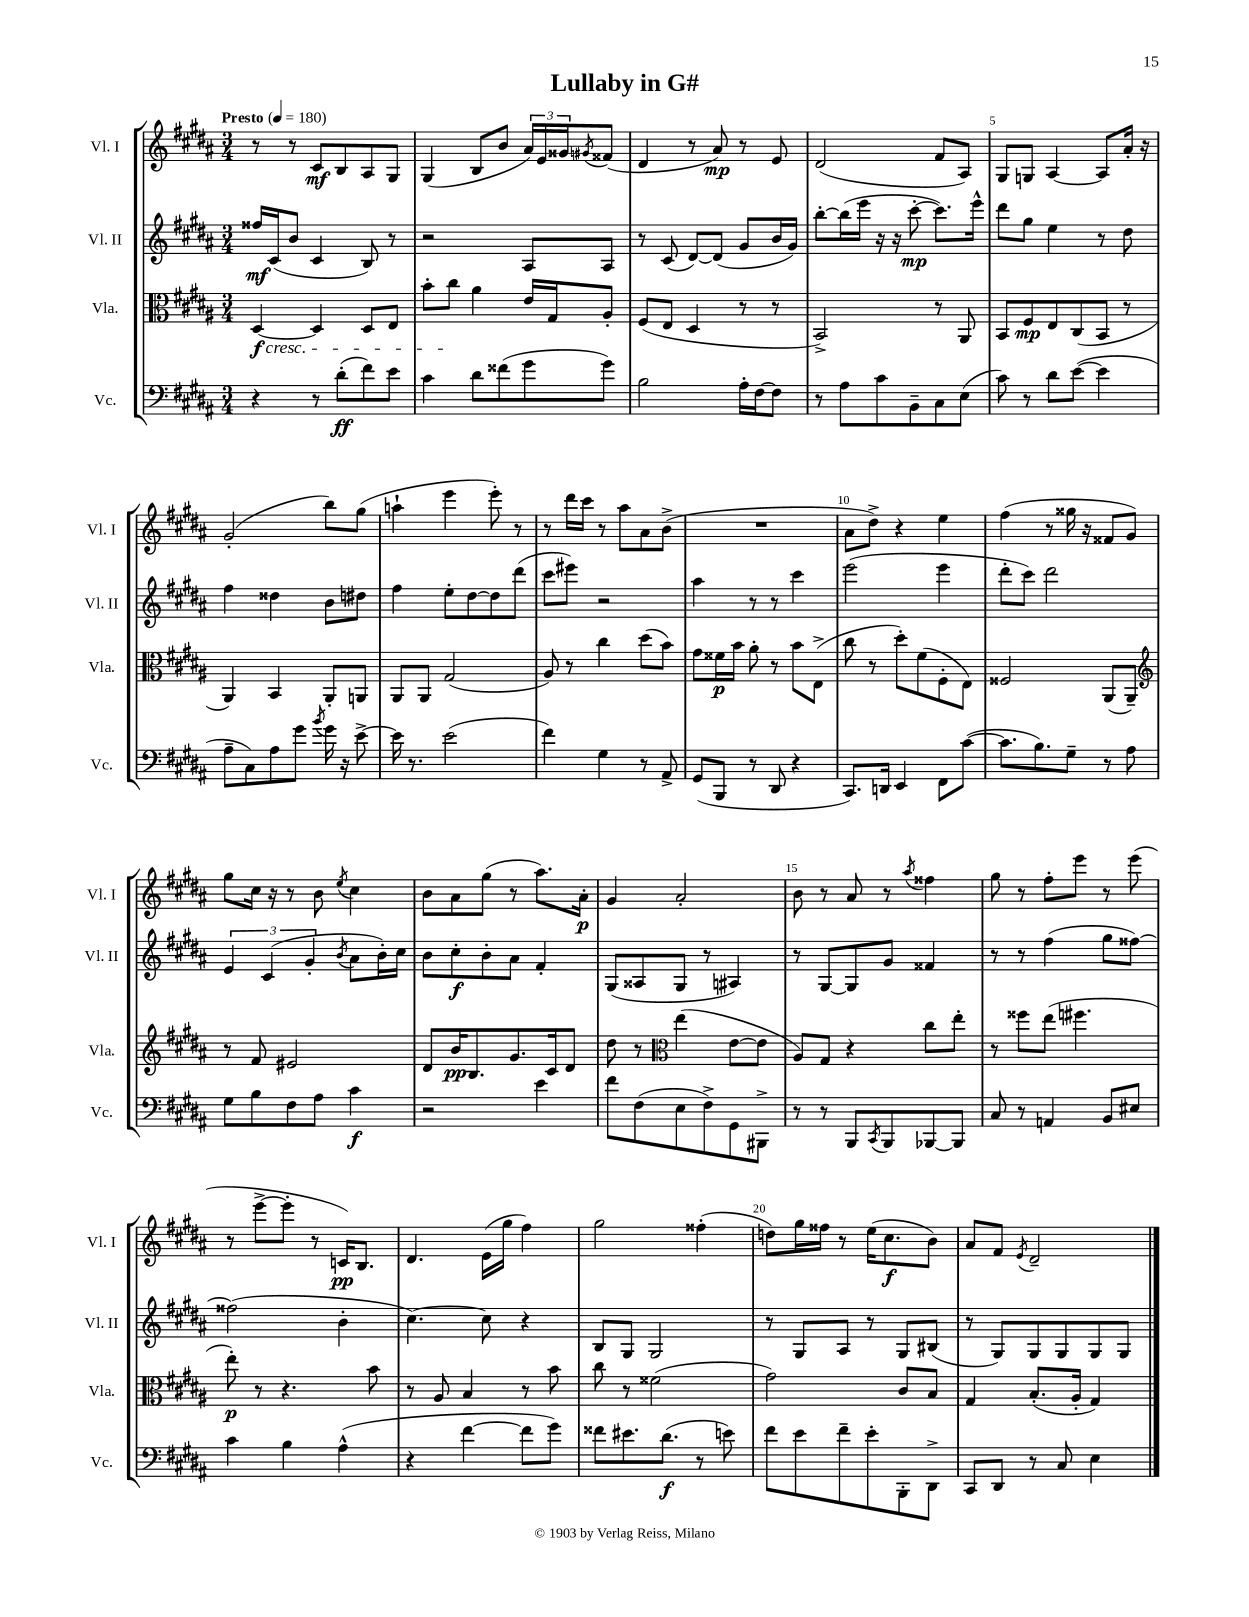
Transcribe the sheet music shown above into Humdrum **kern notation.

**kern	**kern	**kern	**kern
*staff4	*staff3	*staff2	*staff1
*clefF4	*clefC3	*clefG2	*clefG2
*k[f#c#g#d#a#]	*k[f#c#g#d#a#]	*k[f#c#g#d#a#]	*k[f#c#g#d#a#]
*M3/4	*M3/4	*M3/4	*M3/4
*MM180	*MM180	*MM180	*MM180
4r	[4D#	16ff##	8r
.	.	(16c#	.
.	.	8b	8r
8r	4D#]	4c#	8c#
(8d#'	.	.	8B
8f#)	8D#	8B)	8A#
8e	8E	8r	8G#
=	=	=	=
4c#	8b'	2r	(4G#
.	8cc#	.	.
8d#	4a#	.	8B
(8f##	.	.	8b
8g#	16e	8A#	24a#)
.	.	.	24e
.	16G#	.	.
.	.	.	24g##
.	.	.	8qg#
8g#)	8A#'	8A#	(8f##
=	=	=	=
2B	(8F#	8r	4d#
.	8E	(8c#	.
.	4D#	[8d#)	8r
.	.	(8d#]	8a#)
16A#'	8r	8g#	8r
[16F#	.	.	.
8F#]	8r	16b	8e
.	.	16g#)	.
=	=	=	=
8r	2BB^)	[8bb'	(2d#
8A#	.	(16bb]	.
.	.	16eee	.
8c#	.	16r	.
.	.	16r	.
8BB~	.	[8ccc#'	.
8C#	8r	8.ccc#])	8f#
(8E	8AA#	.	8A#)
.	.	16eee^^	.
=	=	=	=
8c#)	8BB	8ddd#	8G#
8r	8F#	8gg#	8G
8d#	8E	4ee	[4A#
([8e	(8C#	.	.
4e]	8BB	8r	8A#]
.	8r	8dd#	16a#'
.	.	.	16r
=	=	=	=
8A#~	4AA#)	4ff#	(2g#'
8C#)	.	.	.
8A#	4BB	4dd##	.
8g#	.	.	.
8qb	.	.	.
16g#	8AA#'	8b	8bb)
16r	.	.	.
[8e^	8AA	8dd#	(8gg#
=	=	=	=
16e]	8AA#	4ff#	4aa`
8.r	.	.	.
.	8AA#	.	.
(2e	(2G#	8ee'	4eee
.	.	[8dd#	.
.	.	8dd#]	8eee')
.	.	(8ddd#	8r
=	=	=	=
4f#)	8A#)	8ccc#	8r
.	8r	8eee#)	16ddd#
.	.	.	16ccc#
4G#	4cc#	2r	8r
.	.	.	8aa#
8r	(8dd#	.	8a#
8AA#^	8b)	.	(8b^
=	=	=	=
(8GG#	8g#	4aa#	2.r
8BBB	16f##	.	.
.	16b	.	.
8r	8a#'	8r	.
8DD#	8r	8r	.
4r	8b	4ccc#	.
.	(8E^	.	.
=	=	=	=
8.CC#)	8cc#	(2eee	8a#
.	8r	.	8dd#^)
16DD	.	.	.
4EE	8dd#')	.	4r
.	(8f#	.	.
8FF#	8F#'	4eee	4ee
([8c#	8E)	.	.
=	=	=	=
8.c#]	2F##	8ddd#'	(4ff#
.	.	8ccc#)	.
8.B)	.	.	.
.	.	2ddd#	8r
8G#~	.	.	16gg##
.	.	.	16r
8r	(8AA#	.	8f##
8A#	8AA#~)	.	8g#)
=	=	=	=
*	*clefG2	*	*
8G#	8r	6e	8gg#
8B	8f#	.	16cc#
.	.	(6c#	.
.	.	.	16r
8F#	2e#	.	8r
.	.	6g#'	.
8A#	.	.	8b
.	.	8qb	8qee
4c#	.	8a#	4cc#
.	.	16b')	.
.	.	16cc#	.
=	=	=	=
2r	8d#	8b	8b
.	16b	8cc#'	8a#
.	8.B	.	.
.	.	8b'	(8gg#
.	8.g#	8a#	8r
4e	.	4f#'	8.aa#)
.	16c#	.	.
.	8d#	.	.
.	.	.	16a#'
=	=	=	=
8f#	8dd#	(8G#	4g#
(8F#	8r	8A##	.
*	*clefC3	*	*
8E	(4ee	8G#	2a#'
8F#^)	.	8r	.
8GG#	[8e	4A#)	.
8BBB#^	8e]	.	.
=	=	=	=
8r	8A#)	8r	8b
8r	8G#	[8G#	8r
8BBB	4r	8G#]	8a#
8qCC#	.	.	.
8BBB	.	8g#	8r
.	.	.	8qaa#
[8BBB-	8cc#	4f##	4ff##
8BBB-]	8ee'	.	.
=	=	=	=
8C#	8r	8r	8gg#
8r	8ff##	8r	8r
4AA	(8ee	(4ff#	8ff#'
.	4.ff#	.	8eee
8BB	.	8gg#	8r
8E#	.	[8ff##)	(8eee
=	=	=	=
4c#	8ee')	(2ff##]	8r
.	8r	.	[8eee^
4B	4.r	.	8eee']
.	.	.	8r
(4A#^^	.	4b'	16c)
.	.	.	8.B
.	8b	.	.
=	=	=	=
4r	8r	[4.cc#)	4.d#
.	8A#	.	.
[4f#	4B	.	.
.	.	8cc#]	(16e
.	.	.	16gg#
8f#]	8r	4r	4ff#)
8g#)	8b	.	.
=	=	=	=
8f##	8cc#	8B	2gg#
8.e#	8r	8G#	.
.	(2f##	2G#	.
(8.d#	.	.	.
8r	.	.	(4ff##'
8e)	.	.	.
=	=	=	=
8f#	2g#)	8r	8dd)
8e	.	8G#	16gg#
.	.	.	16ff##
8f#~	.	8A#	8r
8e'	.	8r	(16ee
.	.	.	8.cc#
8BBB'	8c#	8G#	.
8DD#^	8B	(8B#	8b)
=	=	=	=
8CC#	4G#	8r	8a#
8DD#	.	8G#)	8f#
.	.	.	8qe
8r	(8.B'	8G#	2d#~
8C#	.	8G#	.
.	16A#'	.	.
4E	4G#)	8G#	.
.	.	8G#	.
==	==	==	==
*-	*-	*-	*-
